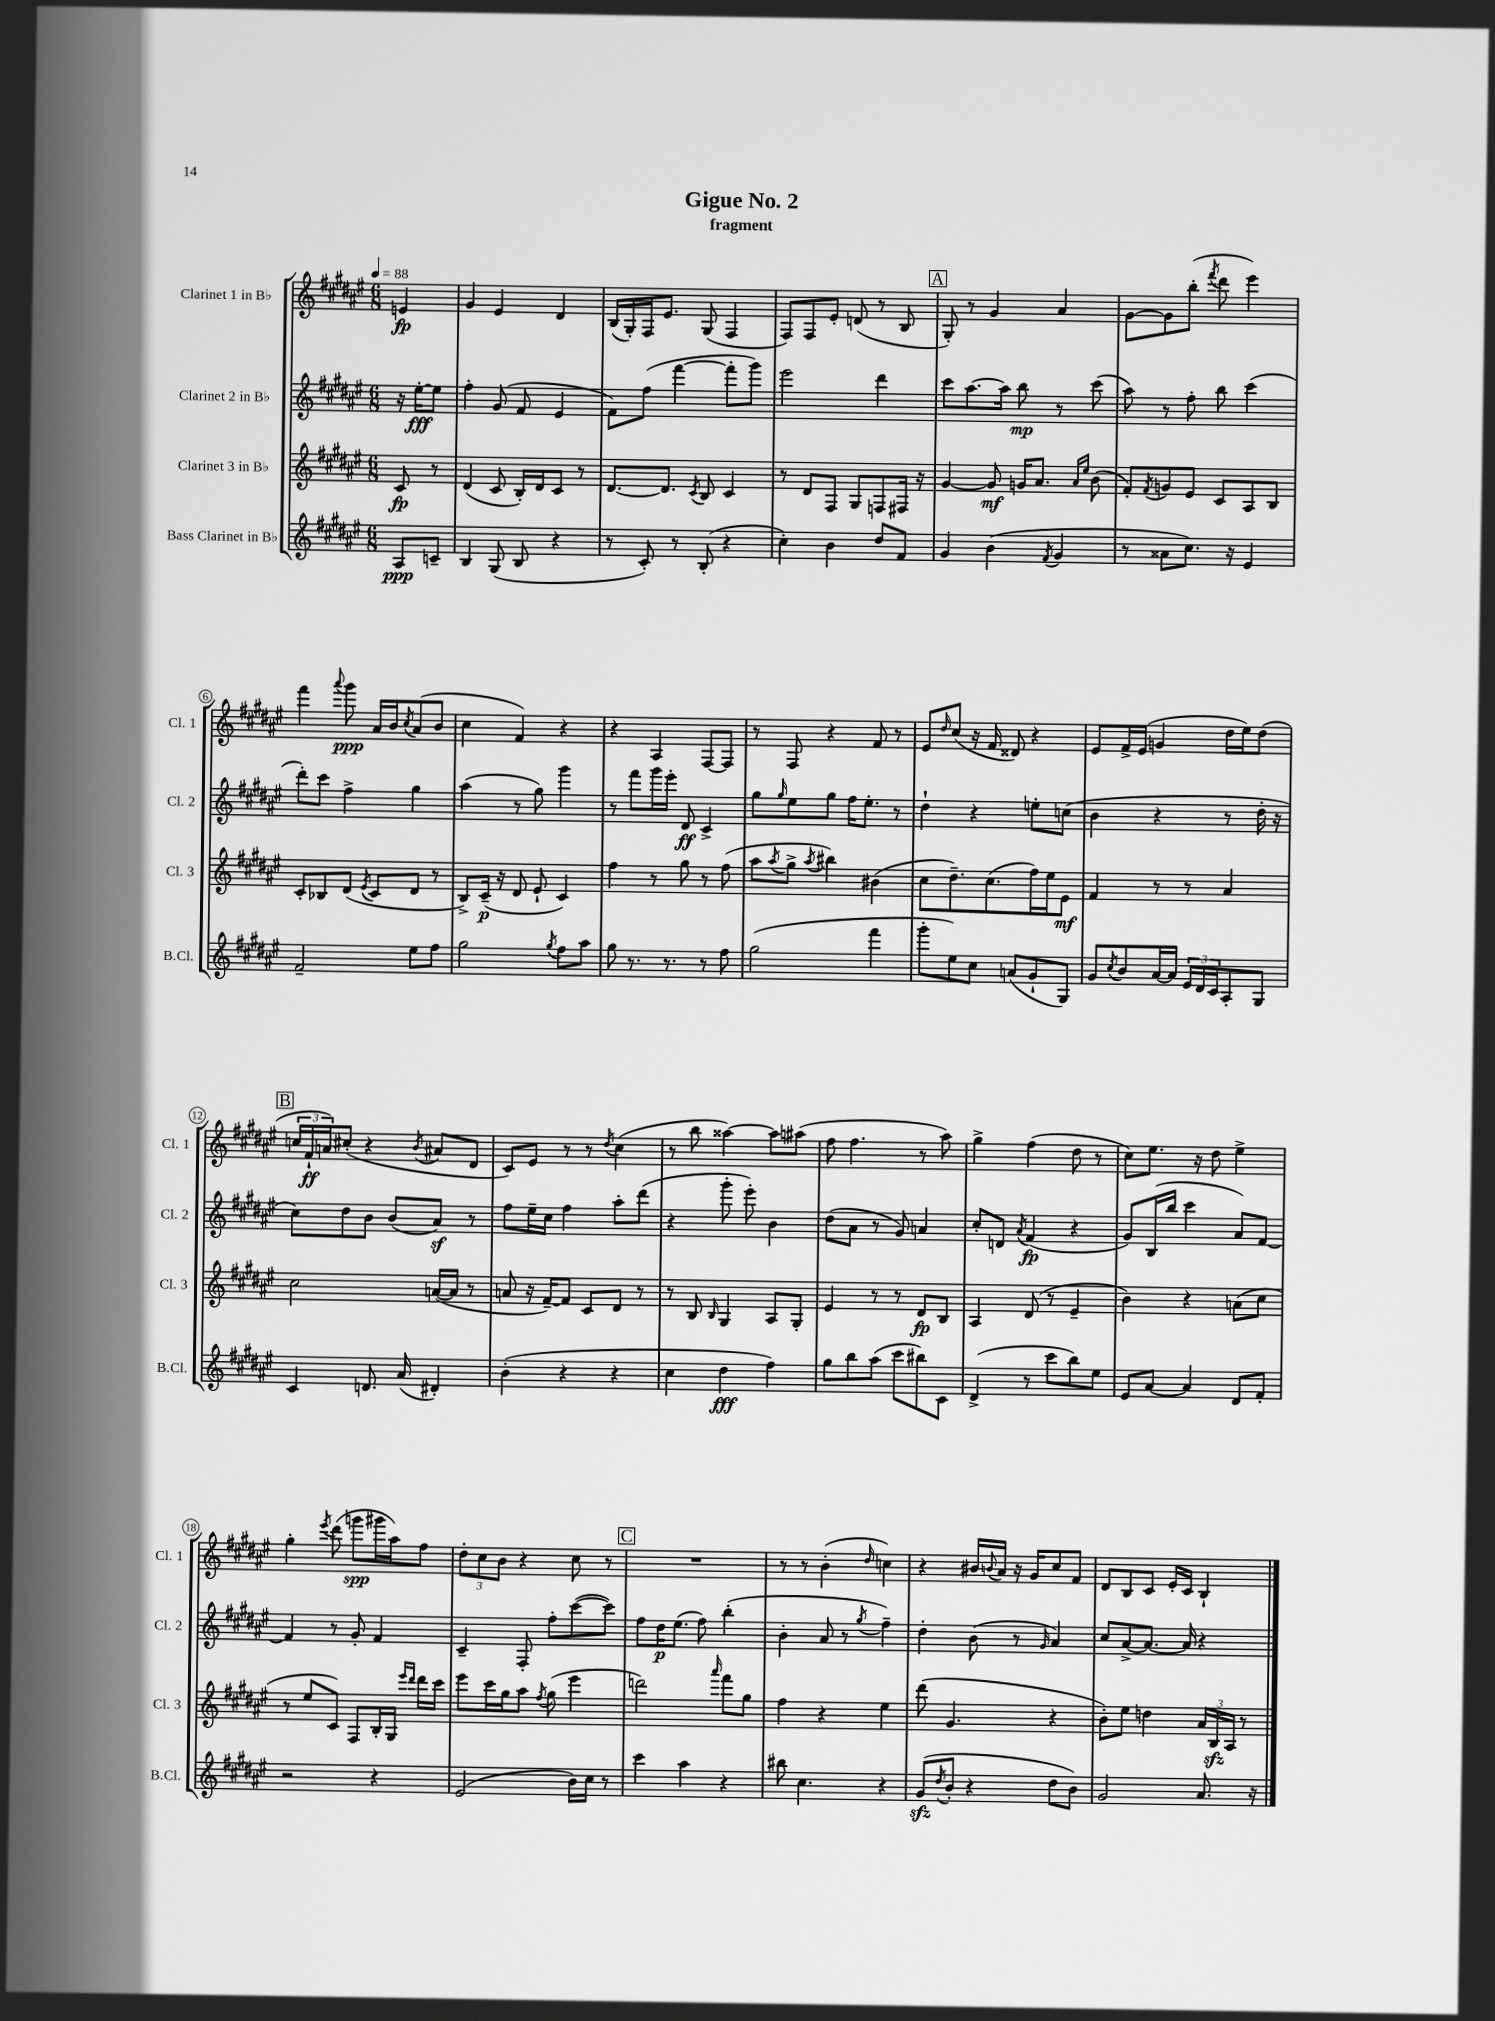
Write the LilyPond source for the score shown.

\header { title = "Gigue No. 2" subtitle = "fragment" }
<<
\new StaffGroup <<
\new Staff = "s0" \with { instrumentName = "Clarinet 1 in Bb" shortInstrumentName = "Cl. 1" } {
    \clef treble \key fis \major \numericTimeSignature \time 6/8 \partial 4 \tempo 4 = 88
    e'4\fp |
    gis'4 eis'4 dis'4 |
    b16( gis16-.) fis16 eis'8. gis8( fis4 |
    fis8) fis8 eis'8-. d'8( r8 b8 |
    \mark \markup { \box "A" } gis8-.) r8 gis'4 ais'4 |
    gis'8~ gis'8 b''8-.( \acciaccatura { fis'''8 } dis'''8 eis'''4) |
    fis'''4 \appoggiatura { ais'''8 } gis'''8\ppp ais'16 b'16 \acciaccatura { cis''8 } ais'8( b'8 |
    cis''4 fis'4) r4 |
    r4 ais4 fis8~ fis8 |
    r8 fis8 r4 fis'8 r8 |
    eis'8 \grace { dis''16 } cis''8( r16 fis'16 disis'8) r4 |
    eis'8 fis'16-> eis'16( g'4 dis''16 eis''16) dis''8( |
    \mark \markup { \box "B" } \tuplet 3/2 { c''16 fis'16-!\ff a'16) } cis''8-.( r4 \acciaccatura { b'8 } ais'8 dis'8 |
    cis'8) eis'8 r8 r8 \acciaccatura { dis''8 } cis''4( |
    r8 b''8 aisis''4~) aisis''8 ais''8( |
    fis''8 fis''4. r8 ais''8) |
    gis''4-> fis''4( dis''8 r8 |
    cis''8) eis''8. r16 dis''8 eis''4-> |
    gis''4-. \acciaccatura { eis'''8 } dis'''8( g'''8\spp gis'''16 ais''16) fis''8 |
    \tuplet 3/2 { dis''8-. cis''8 b'8 } r4 cis''8 r8 |
    \mark \markup { \box "C" } R2. |
    r8 r8 b'4-.( \grace { dis''16 } c''4) |
    r4 bis'16 \appoggiatura { b'8 } ais'16 r16 gis'16 cis''8 fis'8 |
    dis'8 b8 cis'8 eis'16-. cis'16 b4-! \bar "|." |
}
\new Staff = "s1" \with { instrumentName = "Clarinet 2 in Bb" shortInstrumentName = "Cl. 2" } {
    \clef treble \key fis \major \numericTimeSignature \time 6/8 \partial 4
    r16 eis''16~-.\fff eis''8 |
    fis''4-. gis'8( fis'8 eis'4 |
    fis'8) fis''8( fis'''4~ fis'''8-. gis'''8) |
    eis'''2 dis'''4 |
    \mark \markup { \box "A" } cis'''8 ais''8.~ ais''16 b''8\mp r8 cis'''8( |
    ais''8) r8 fis''8-. b''8 cis'''4( |
    dis'''8-.) cis'''8 fis''4-> gis''4 |
    ais''4( r8 gis''8) gis'''4 |
    r8 fis'''8 gis'''16 eis'''16-. dis'8\ff cis'4-> |
    gis''8 \grace { gis''16 } eis''8 gis''8 fis''16 eis''8.-. r8 |
    dis''4-! r4 e''8-. c''8( |
    b'4 r4 r8 dis''16-. r16 |
    \mark \markup { \box "B" } cis''8) dis''8 b'8 b'8( ais'8\sf) r8 |
    fis''8 eis''16-- cis''16 fis''4 ais''8-. dis'''8( |
    r4 gis'''8-. eis'''8-.) b'4 |
    dis''8( ais'8 r8 gis'8) a'4 |
    cis''8-. d'8 \acciaccatura { ais'8 } fis'4\fp( r4 |
    gis'8) b16( b''16 cis'''4 ais'8) fis'8~ |
    fis'4 r8 gis'8-. fis'4 |
    cis'4-- fis8-. fis''8-. cis'''8~( cis'''8) |
    \mark \markup { \box "C" } fis''8 dis''16\p eis''8.( fis''8) b''4-.( |
    b'4-. ais'8 r8 \acciaccatura { gis''8 } fis''4--) |
    dis''4-. b'8( r8 \grace { gis'16 } ais'4) |
    cis''8 ais'8~-> ais'8.~ ais'16 r4 \bar "|." |
}
\new Staff = "s2" \with { instrumentName = "Clarinet 3 in Bb" shortInstrumentName = "Cl. 3" } {
    \clef treble \key fis \major \numericTimeSignature \time 6/8 \partial 4
    cis'8\fp r8 |
    dis'4( cis'8 b16-.) dis'16 cis'8 r8 |
    dis'8.~ dis'8. \acciaccatura { cis'8 } b8 cis'4 |
    r8 dis'8 fis8 gis8 f8 fis16 r16 |
    \mark \markup { \box "A" } gis'4~ gis'8\mf g'16 ais'8. \grace { ais'16 eis''16 } b'8( |
    fis'8-.) \acciaccatura { fis'8 } g'8 eis'8 cis'8 ais8 b8 |
    cis'8-. bes8 dis'8( \acciaccatura { eis'8 } cis'8 dis'8 r8 |
    b8->) cis'16--\p( r16 dis'8 eis'8-! cis'4) |
    fis''4 r8 gis''8 r8 fis''8( |
    ais''8 \acciaccatura { ais''8 } gis''8-> \acciaccatura { ais''8 } bis''4) bis'4( |
    cis''8 dis''8.--) cis''8.( fis''16) eis''16 eis'8\mf |
    fis'4 r8 r8 ais'4 |
    \mark \markup { \box "B" } cis''2 a'16~( a'16 r8 |
    a'8 r16 fis'16~--) fis'8 cis'8 dis'8 r8 |
    r8 b8 \grace { b16 } gis4 ais8 gis8-. |
    eis'4 r8 r8 dis'8\fp b8 |
    ais4 dis'8( r8 eis'4-- |
    b'4) r4 a'8( cis''8 |
    r8 eis''8 cis'8) fis8 b16-. gis16 \grace { eis'''16 dis'''16 } dis'''16 cis'''16 |
    eis'''8 cis'''16 gis''16 ais''8 \acciaccatura { fis''8 } gis''8( eis'''4 |
    \mark \markup { \box "C" } d'''2) \grace { ais'''16 } fis'''8 gis''8 |
    fis''4 r4 eis''4 |
    dis'''8( gis'4. r4 |
    b'8-.) eis''8 d''4 \tuplet 3/2 { ais'16 b16\sfz ais16 } r8 \bar "|." |
}
\new Staff = "s3" \with { instrumentName = "Bass Clarinet in Bb" shortInstrumentName = "B.Cl." } {
    \clef treble \key fis \major \numericTimeSignature \time 6/8 \partial 4
    ais8\ppp c'8-- |
    b4 gis8( b8 r4 |
    r8 cis'8-.) r8 b8-.( r4 |
    cis''4-.) b'4 dis''8 fis'8 |
    \mark \markup { \box "A" } gis'4 b'4( \acciaccatura { fis'8 } gis'4 |
    r8 aisis'8 cis''8.) r16 eis'4 |
    fis'2-- eis''8 fis''8 |
    gis''2 \acciaccatura { gis''8 } fis''8 ais''8 |
    gis''8 r8. r8. r8 fis''8 |
    gis''2( fis'''4 |
    gis'''8-. eis''8) cis''8 a'8( gis'8-! gis8) |
    gis'8 \acciaccatura { cis''8 } b'8 ais'16~ ais'16 \tuplet 3/2 { eis'16 dis'16 cis'16 } ais8-. gis8 |
    \mark \markup { \box "B" } cis'4 d'8. ais'16( dis'4-.) |
    b'4-.( r4 r4 |
    cis''4 dis''4\fff fis''4) |
    gis''8 b''8 ais''8( cis'''8 bis''8) cis'8 |
    dis'4->( r8 cis'''8 b''8) eis''8 |
    eis'8 ais'8~ ais'4 dis'8 fis'8-. |
    r2 r4 |
    eis'2( b'16) cis''16 r8 |
    \mark \markup { \box "C" } cis'''4 ais''4 r4 |
    bis''8 cis''4. r4 |
    gis'8\sfz( \acciaccatura { dis''8 } b'8-. r4 dis''8 b'8) |
    gis'2 ais'8. r16 \bar "|." |
}
>>
>>
\layout { \context { \Score \override BarNumber.stencil = #(make-stencil-circler 0.1 0.3 ly:text-interface::print) } }
